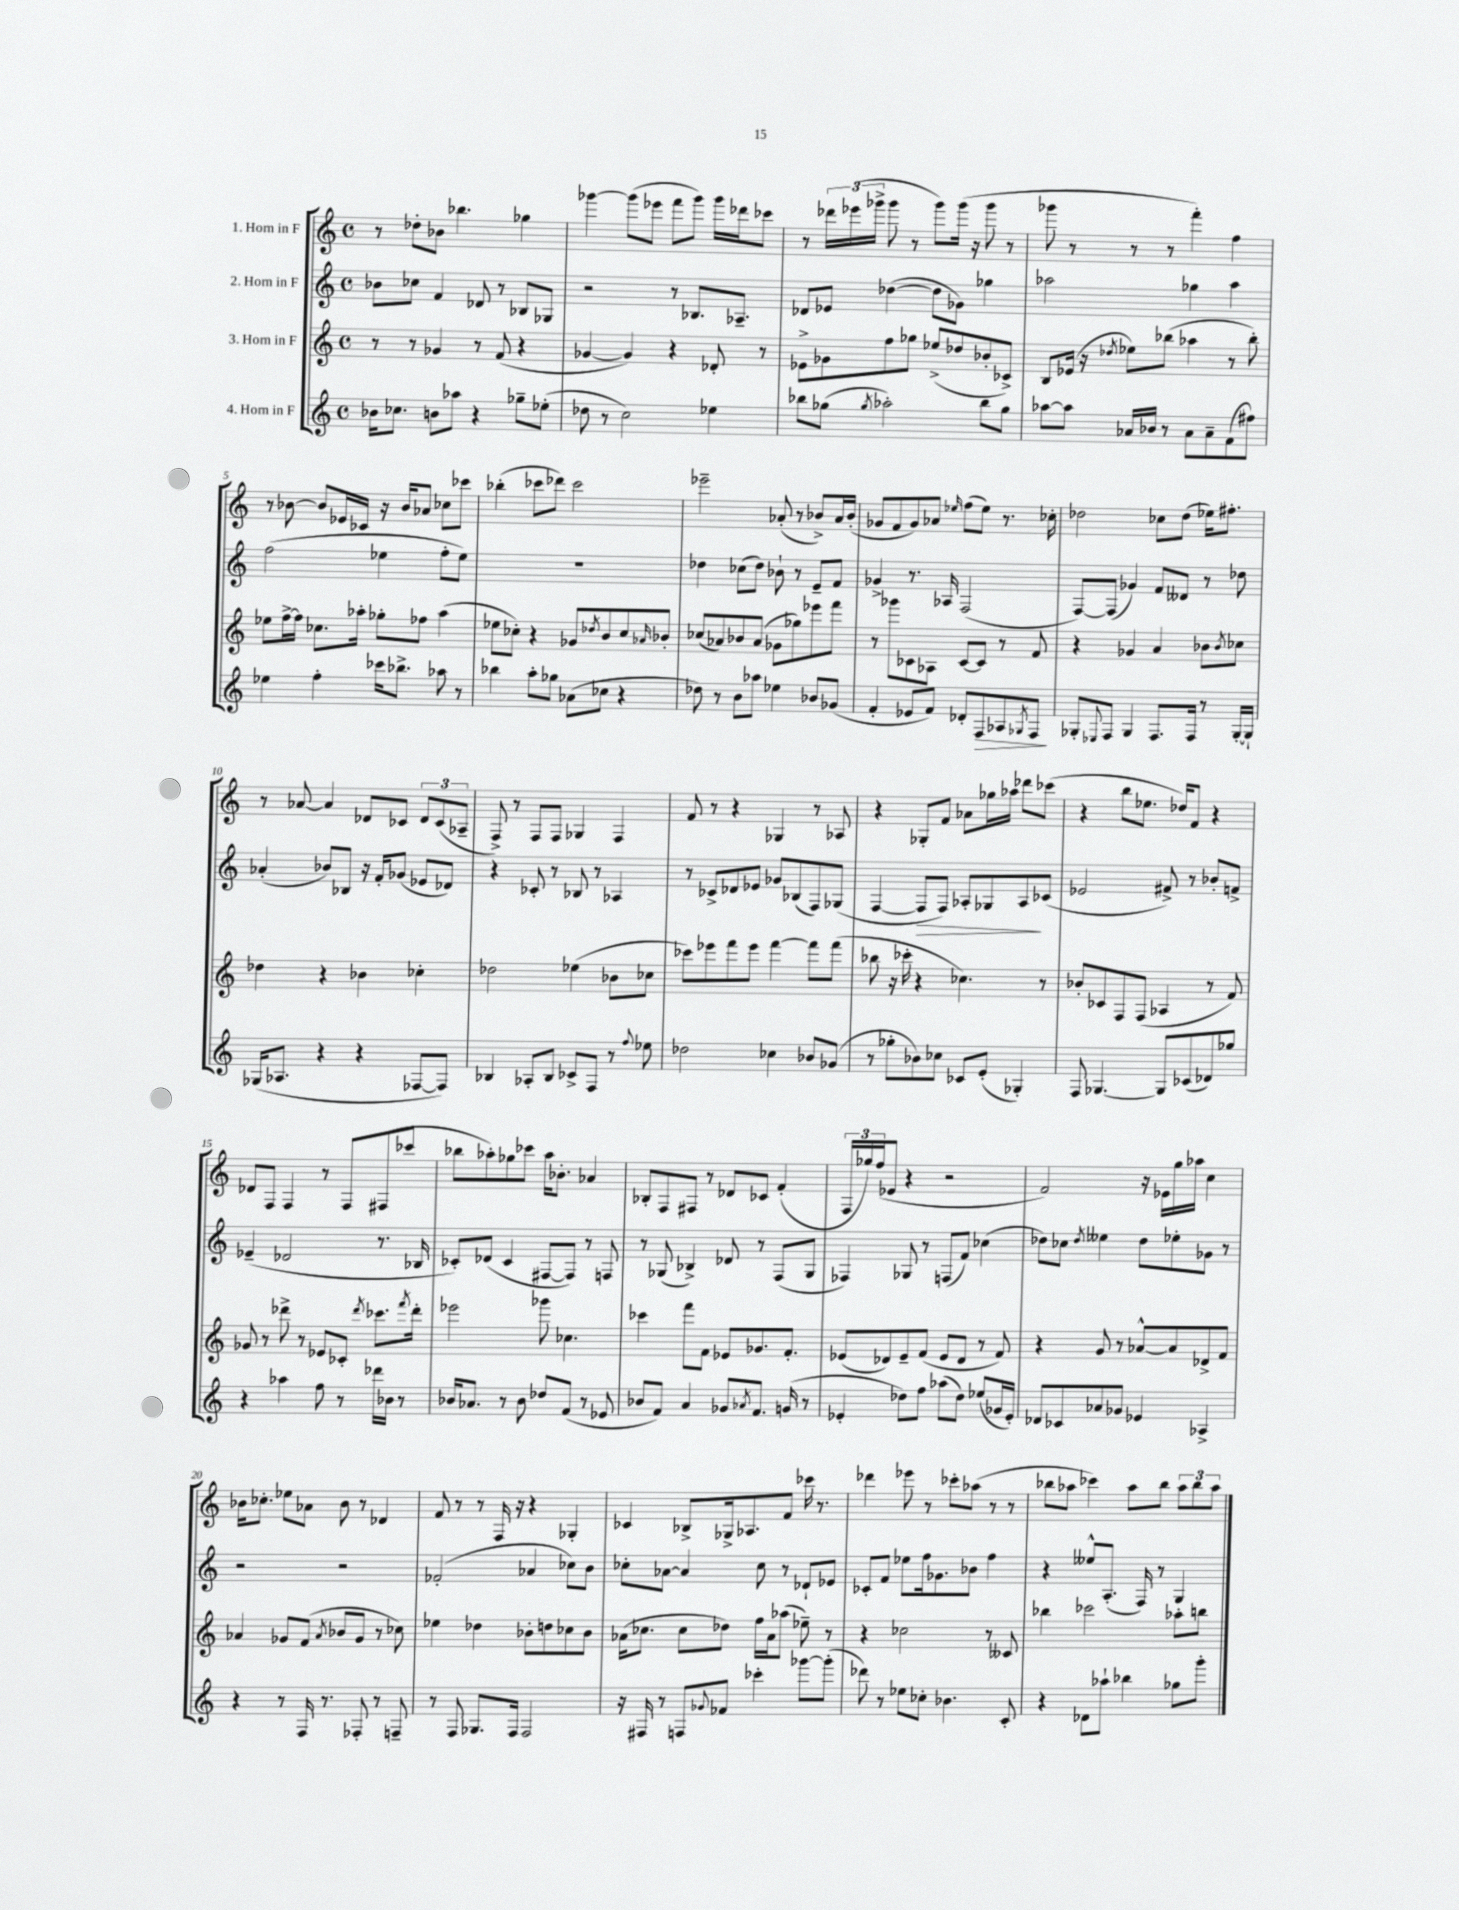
<<
\new StaffGroup <<
\new Staff = "s0" \with { instrumentName = "1. Horn in F" } {
    \clef treble \key c \major \defaultTimeSignature \time 4/4
    r8 des''8-. bes'8 bes''4. ges''4 |
    ges'''4~ ges'''8( ees'''8 f'''8 ges'''8) ges'''16 des'''16 ces'''8 |
    r8 \tuplet 3/2 { des'''16 ees'''16( ges'''16-> } ges'''8 r8 ges'''8) ges'''16( r16 ges'''8 r8 |
    ges'''8 r8 r8 r8 f'''4-.) f''4 |
    r8 bes'8~ bes'8 ees'16 ces'16 r16 bes'16 aes'8 ces''8 ces'''8 |
    bes''4-.( ces'''8 des'''8) ces'''2 |
    ees'''2-- aes'8-.( r8 bes'8->) aes'16 bes'16-.( |
    ges'8 f'8 ges'8) aes'8 \grace { ees''16 } f''8( ees''8) r8. ces''16-. |
    des''2 ces''8 des''8( ees''16) fis''8.-. |
    r8 aes'8~ aes'4 des'8 ces'8 \tuplet 3/2 { des'8 ces'8( aes8-- } |
    f8->) r8 f8 f8 ges4 f4 |
    f'8 r8 r4 ges4 r8 aes8 |
    r4 ges8-. f'8 aes'8 ges''16 aes''16 des'''8 ces'''8( |
    r4 b''8 ees''8. des''16) f'8 r4 |
    des'8 f8 f4 r8 f8 fis8( ces'''8 |
    bes''8 aes''8-.) ges''8 ces'''8 aes''16 bes'8.-. aes'4 |
    bes8-. f8 fis8 r8 des'8 ces'8 f'4-.( |
    \tuplet 3/2 { f16 ges''16) f''16( } ees'8 r4 r2 |
    f'2) r16 ees'16 g''16 aes''16 c''4 |
    bes'16 ces''8.-. ees''8 aes'8 bes'8 r8 des'4 |
    f'8 r8 r8 f16 r16 r4 ges4-. |
    ces'4 bes8-> ges16-> aes8. f'8 ces'''16 r8. |
    des'''4 ees'''8 r8 ces'''8-. aes''8( r8 r8 |
    bes''8 aes''8 ces'''4) aes''8 bes''8 \tuplet 3/2 { aes''8 bes''8 aes''8 } \bar "|." |
}
\new Staff = "s1" \with { instrumentName = "2. Horn in F" } {
    \clef treble \key c \major \defaultTimeSignature \time 4/4
    bes'8 ces''8 f'4 des'8 r8 bes8 ges8 |
    r2 r8 bes8. aes8.-- |
    des'8 ees'8 des''4~( des''8 ges'8) ges''4 |
    aes''2 ges''4 aes''4 |
    f''2( ees''4 f''8-. ees''8) |
    R1 |
    des''4 ces''8( des''8) bes'8-! r8 e'8-- f'8 |
    ges'4-> r8. aes16 f2( |
    f8~) f8( ges'4) f'8 deses'8 r8 des''8 |
    aes'4-.( bes'8) bes8 r16 f'16-. ges'8( ees'8 des'8) |
    r4 ces'8-. r8 bes8 r8 aes4 |
    r8 ces'8-> des'8 ees'8 ges'8 bes8( f8) ges8( |
    f4~ f8\> f8) aes8-. ges8 aes8\! ces'8( |
    ees'2 fis'8->) r8 bes'8-. f'8-> |
    ees'4--( des'2 r8. bes16 |
    ces'8-.) des'8( ces'4 fis8~ fis8) r8 f8 |
    r8 ges8( bes4->) des'8 r8 f8( ges8 |
    fes4) ges8 r8 f8( f'8) ces''4( |
    des''8) ces''8 \acciaccatura { des''8 } eeses''4 des''8 ees''8-. ges'8 r8 |
    r2 r2 |
    fes'2-.( aes'4 ces''8) b'8 |
    ces''8-. aes'8~ aes'4 ces''8 r8 des'8-! ees'8 |
    ces'8-. f'8 ees''8 f''16 ges'8. bes'8 f''4 |
    r4 eeses''8-^ a8.-.( f16) r8 g4 \bar "|." |
}
\new Staff = "s2" \with { instrumentName = "3. Horn in F" } {
    \clef treble \key c \major \defaultTimeSignature \time 4/4
    r8 r8 ges'4 r8 f'8( r4 |
    ges'4~ ges'4) r4 des'8-. r8 |
    ees'8-> ges'8 f''8 ges''8 ees''8->( des''8 bes'8-. ces'8->) |
    b8 ees'16( r16 \acciaccatura { des''8 } ees''8) bes''8( aes''4 r8 bes''8-.) |
    ees''8 f''16~-> f''16 ces''8. aes''16-. ges''8-. fes''8 aes''4( |
    ees''8 ces''8-.) r4 ges'8 \acciaccatura { des''8 } b'8 ces''8 \grace { aes'16 } bes'8-. |
    ces''8( aes'8) bes'8 aes'8( ges'8 ges''8) ees'''8 f'''8 |
    r8 ges'''8 ces'8 aes8 ces'8~ ces'8 r8 f'8 |
    r4 ges'4 a'4 bes'8 \acciaccatura { bes'8 } ces''8 |
    des''4 r4 bes'4 ces''4-. |
    des''2 ees''4( bes'8 ces''8 |
    ces'''8) ees'''8 f'''8 ees'''8 f'''4~ f'''8 f'''8( |
    bes''8 r16 ces'''16-. r4 ces''4.) r8 |
    bes'8-. ces'8 f8 f8( aes4 r8 f'8) |
    ges'8 r8 des'''8-> r8 ees'8 ces'8-. \acciaccatura { des'''8 } ces'''8. \acciaccatura { f'''8 } des'''16-. |
    ees'''2 ges'''8 ces''4. |
    ces'''4 f'''8 f'8 ees'8 ges'8. f'8.-. |
    ees'8( des'8) ees'8-- f'8( ees'8 des'8 r8 f'8) |
    r4 g'8 r8 aes'8~-^ aes'8 des'8-> f'8 |
    aes'4 ges'8 f'8( \acciaccatura { aes'8 } bes'8 ges'8 r8 ces''8) |
    ees''4 des''4 bes'8-. d''8 ces''8 bes'8 |
    aes'16( ces''8. ces''8 des''8) f''16 aes'16 aes''8( ees''8--) r8 |
    r4 ces''2 r8 ceses'8 |
    bes''4 ces'''2 aes''8-. b''8 \bar "|." |
}
\new Staff = "s3" \with { instrumentName = "4. Horn in F" } {
    \clef treble \key c \major \defaultTimeSignature \time 4/4
    bes'16 ces''8. b'8 aes''8 r4 ges''8-- ees''8-.( |
    des''8 r8 c''2) ees''4 |
    bes''8 ges''8( \acciaccatura { ges''8 } aes''2-.) bes''8 ges''8 |
    aes''8~ aes''8 aes'16 bes'16 r8 aes'8 aes'8-- f'8( fis''8) |
    ees''4 f''4-. ces'''16 bes''8.-> aes''8 r8 |
    bes''4 a''8-. ges''8 aes'8( ces''8 r4 |
    des''8) r8 b'8 aes''8 ees''4 bes'8 ges'8( |
    f'4-. ees'8 f'8) des'8-. f8\> aes8 \acciaccatura { ges8 } f8\! |
    ges8-. \appoggiatura { ees8 } f8 ges4 f8. f16 r8 ges16~-. ges16-! |
    ges16( aes8. r4 r4 fes8~ fes8) |
    bes4 aes8-. bes8 ces'8-> f8 r8 \appoggiatura { f''8 } ees''8 |
    des''2 ces''4 bes'8 ges'8( |
    r8 ges''8-. bes'8) ces''8 ces'8 e'8-.( ges4-.) |
    f8 ges4.~ ges8 ces'8( des'8) ges''8 |
    r4 aes''4 f''8 r8 des'''16 bes'16 r8 |
    bes'16 aes'8. r8 bes'8 des''8 f'8( r8 ees'8 |
    bes'8 f'8) a'4 ges'8 \acciaccatura { aes'8 } f'8. g'16( r8 |
    ees'4-. des''8) f''8 aes''8( des''8) ees''8( ges'16 ees'16-.) |
    des'8 ces'8 aes'8 ges'8 ees'4 aes4-> |
    r4 r8 f16 r8. fes8-. r8 f8-- |
    r8 f8 ges8. f16 f2 |
    r16 fis16 r8 f8 \appoggiatura { ges'8 } fes'8 ces'''4-. ges'''8~ ges'''8-.( |
    des'''8) r8 ees''8 ces''8-. bes'4. c'8-. |
    r4 des'8 aes''8-! bes''4 ges''8 g'''8-. \bar "|." |
}
>>
>>
